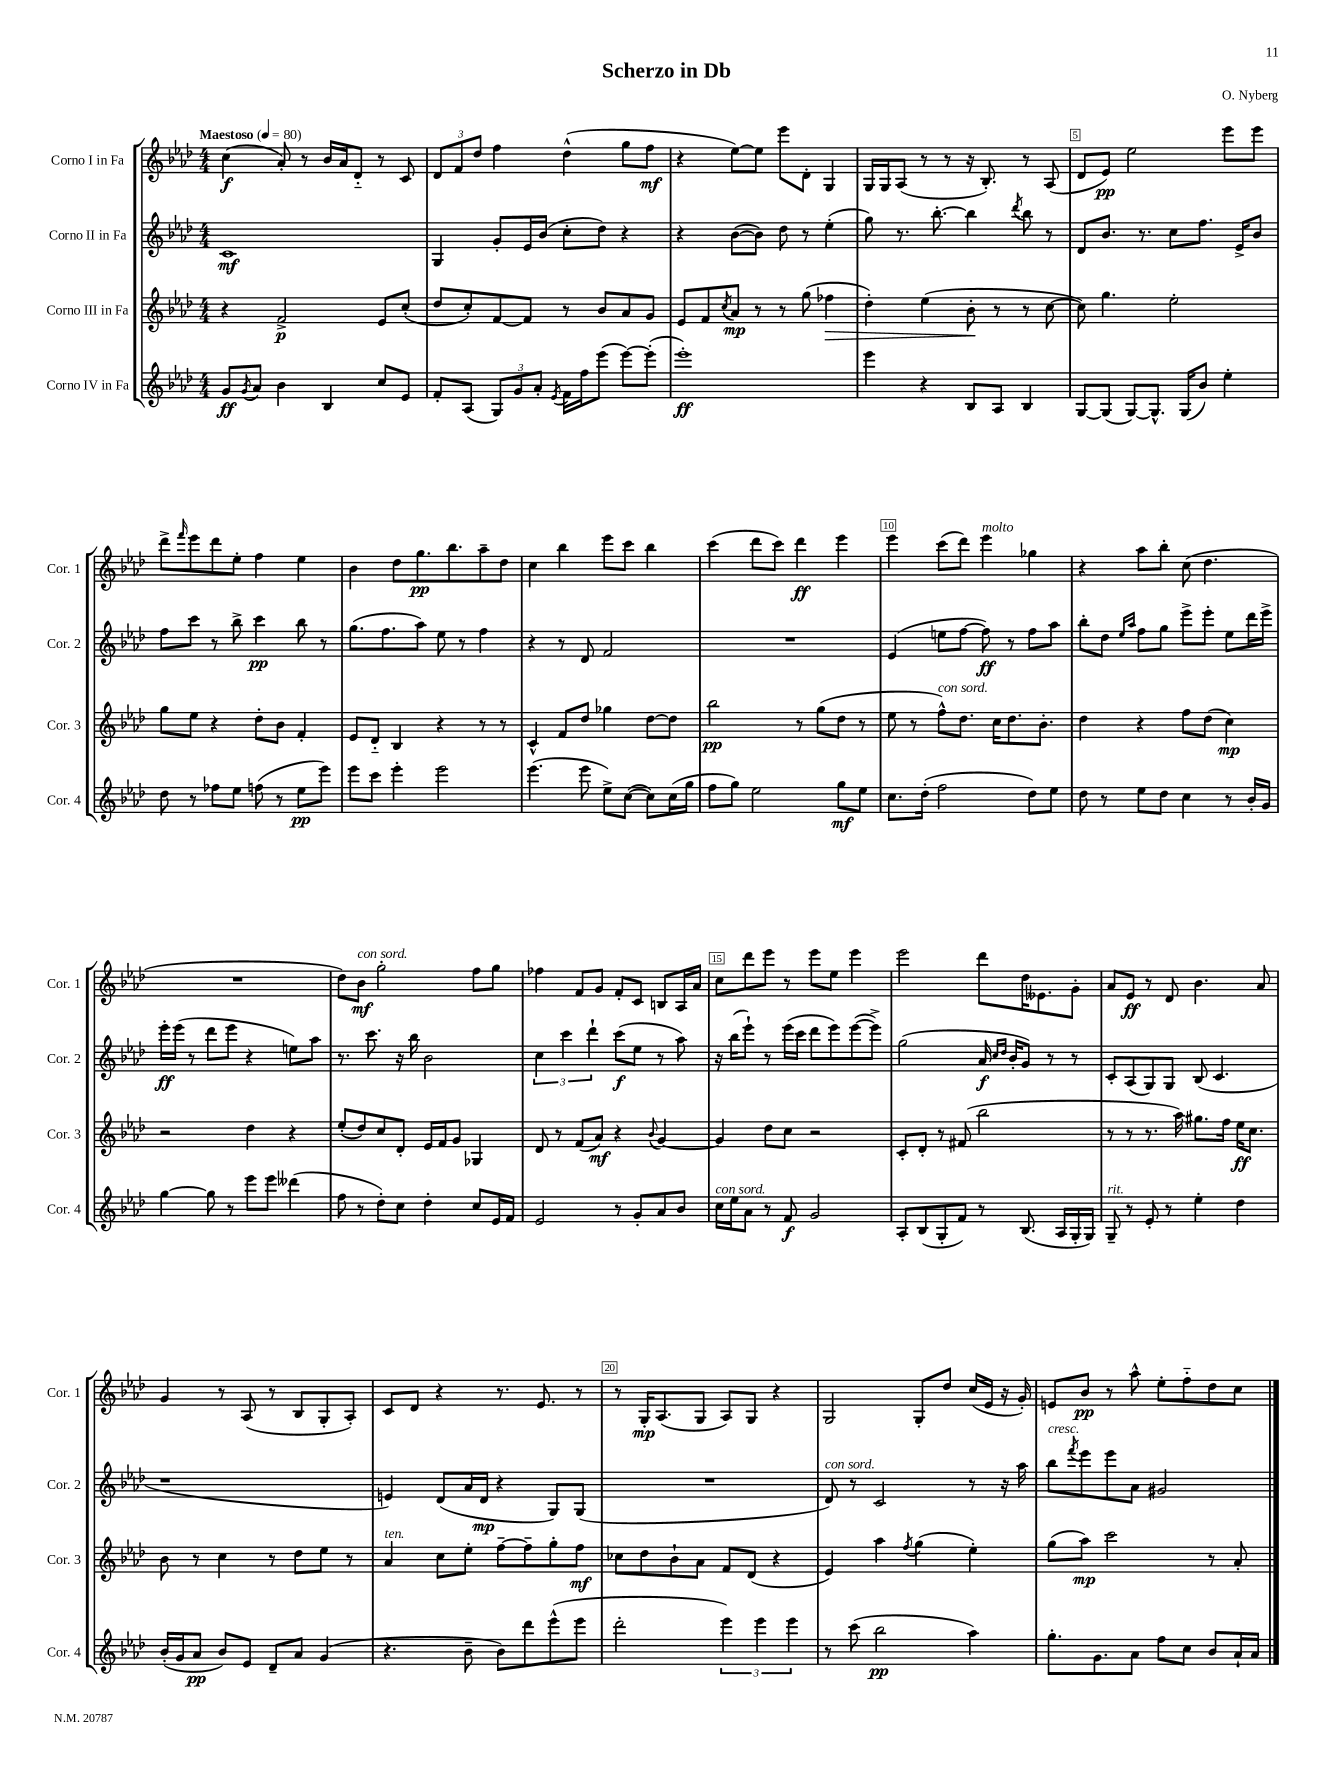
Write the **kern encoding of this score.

**kern	**dynam	**kern	**dynam	**kern	**dynam	**kern	**dynam
*part4	*part4	*part3	*part3	*part2	*part2	*part1	*part1
*staff4	*staff4	*staff3	*staff3	*staff2	*staff2	*staff1	*staff1
*I"Corno IV in Fa	*	*I"Corno III in Fa	*	*I"Corno II in Fa	*	*I"Corno I in Fa	*
*I'Cor. 4	*	*I'Cor. 3	*	*I'Cor. 2	*	*I'Cor. 1	*
*clefG2	*	*clefG2	*	*clefG2	*	*clefG2	*
*k[b-e-a-d-]	*	*k[b-e-a-d-]	*	*k[b-e-a-d-]	*	*k[b-e-a-d-]	*
*M4/4	*	*M4/4	*	*M4/4	*	*M4/4	*
*MM80	*	*MM80	*	*MM80	*	*MM80	*
=1	=1	=1	=1	=1	=1	=1	=1
!	!	!	!	!	!	!LO:TX:a:B:t=Maestoso	!
8g/L	ff	4r	.	1c	mf	(4cc\	f
8qg/	.	.	.	.	.	.	.
8a-/J	.	.	.	.	.	.	.
4b-\	.	2f^/	p	.	.	8a-'/)	.
.	.	.	.	.	.	8r	.
4B-/	.	.	.	.	.	16b-/LL	.
.	.	.	.	.	.	16a-/J	.
.	.	.	.	.	.	8d-/J	.
8cc/L	.	8e-/L	.	.	.	8r	.
8e-/J	.	(8cc'/J	.	.	.	8c/	.
=2	=2	=2	=2	=2	=2	=2	=2
8f'/L	.	8dd-/L	.	4G/	.	12d-/L	.
.	.	.	.	.	.	12f/	.
(8A-/J	.	8cc'/)	.	.	.	.	.
.	.	.	.	.	.	12dd-/J	.
12G/L)	.	[8f/	.	8g'/L	.	4ff\	.
12g/	.	.	.	.	.	.	.
.	.	8f/J]	.	16e-/L	.	.	.
12a-'/J	.	.	.	.	.	.	.
.	.	.	.	(16b-/JJ	.	.	.
8qe-/	.	.	.	.	.	.	.
16f\LL	.	8r	.	8cc'\L	.	(4dd-^^\	.
16ff\J	.	.	.	.	.	.	.
(8eee-\J	.	8b-/L	.	8dd-\J)	.	.	.
[8eee-\L)	.	8a-/	.	4r	.	8gg\L	.
(8eee-'\J]	.	8g/J	.	.	.	8ff\J	mf
=3	=3	=3	=3	=3	=3	=3	=3
1eee-')	ff	8e-/L	.	4r	.	4r	.
.	.	8f/	.	.	.	.	.
.	.	8qcc/	.	.	.	.	.
.	.	8a-/J	mp	([8b-\L	.	[8ee-\L)	.
.	.	8r	.	8b-\J])	.	8ee-\J]	.
.	.	8r	.	8dd-\	.	8eee-\L	.
.	.	(8gg\	.	8r	.	8d-'\J	.
!	!	!	!LO:HP:b	!	!	!	!
.	.	4ff-X\	>	(4ee-'\	.	4G/	.
=4	=4	=4	=4	=4	=4	=4	=4
4eee-\	.	4dd-'\)	.	8gg\)	.	16G/LL	.
.	.	.	.	.	.	16G/J	.
.	.	.	.	8.r	.	(8A-/J	.
4r	.	(4ee-\	.	.	.	8r	.
.	.	.	.	[8.bb-'\	.	.	.
.	.	.	.	.	.	8r	.
8B-/L	.	8b-'\	.	4bb-\]	.	16r	.
.	.	.	.	.	.	8.B-'/)	.
8A-/J	.	8r	]	.	.	.	.
.	.	.	.	8qddd-/	.	.	.
4B-/	.	8r	.	8bb-\	.	8r	.
.	.	[8cc\	.	8r	.	(8A-/	.
=5	=5	=5	=5	=5	=5	=5	=5
[8G/L	.	8cc\])	.	8d-/L	.	8d-/L	.
(8G/J]	.	4.gg\	.	8.b-/J	.	8e-/J)	pp
[8G/L)	.	.	.	.	.	2ee-\	.
.	.	.	.	8.r	.	.	.
8.G^^/J]	.	.	.	.	.	.	.
.	.	2ee-'\	.	8cc\L	.	.	.
(16G/KL	.	.	.	.	.	.	.
8b-/J)	.	.	.	8.ff\J	.	.	.
4ee-'\	.	.	.	.	.	8eee-\L	.
.	.	.	.	16e-^/KL	.	.	.
.	.	.	.	8b-/J	.	8eee-\J	.
!!LO:LB:g=z
=6	=6	=6	=6	=6	=6	=6	=6
8dd-\	.	8gg\L	.	8ff\L	.	8ddd-^\L	.
.	.	.	.	.	.	16qqfff/	.
8r	.	8ee-\J	.	8ccc\J	.	8eee-\	.
8ff-X\L	.	4r	.	8r	.	8ddd-\	.
8ee-\J	.	.	.	8bb-^\	.	8ee-'\J	.
(8ffn\	.	8dd-'\L	.	4ccc\	pp	4ff\	.
8r	.	8b-\J	.	.	.	.	.
8ee-\L	pp	4f'/	.	8bb-\	.	4ee-\	.
8eee-\J)	.	.	.	8r	.	.	.
=7	=7	=7	=7	=7	=7	=7	=7
8eee-\L	.	8e-/L	.	(8.gg\L	.	4b-\	.
8ccc\J	.	8d-/J	.	.	.	.	.
.	.	.	.	8.ff\	.	.	.
4eee-'\	.	4B-/	.	.	.	8dd-\L	.
.	.	.	.	8aa-\J)	.	8.gg\	pp
2eee-\	.	4r	.	8ee-\	.	.	.
.	.	.	.	.	.	8.bb-\	.
.	.	.	.	8r	.	.	.
.	.	8r	.	4ff\	.	8aa-~\	.
.	.	8r	.	.	.	8dd-\J	.
=8	=8	=8	=8	=8	=8	=8	=8
(4.eee-\	.	4c^^/	.	4r	.	4cc\	.
.	.	8f/L	.	8r	.	4bb-\	.
8eee-\	.	8dd-/J	.	8d-/	.	.	.
8ee-^\L)	.	4gg-X\	.	2f/	.	8eee-\L	.
([8cc\J	.	.	.	.	.	8ccc\J	.
8cc\L])	.	[8dd-\L	.	.	.	4bb-\	.
(16cc\L	.	8dd-\J]	.	.	.	.	.
16gg\JJ	.	.	.	.	.	.	.
=9	=9	=9	=9	=9	=9	=9	=9
8ff\L	.	2bb-\	pp	1r	.	(4ccc\	.
8gg\J)	.	.	.	.	.	.	.
2ee-\	.	.	.	.	.	8ddd-\L	.
.	.	.	.	.	.	8ccc\J)	.
.	.	8r	.	.	.	4ddd-\	ff
.	.	(8gg\L	.	.	.	.	.
8gg\L	mf	8dd-\J	.	.	.	4eee-\	.
8ee-\J	.	8r	.	.	.	.	.
=10	=10	=10	=10	=10	=10	=10	=10
8.cc\L	.	8ee-\	.	(4e-/	.	4eee-\	.
.	.	8r	.	.	.	.	.
(16dd-'\Jk	.	.	.	.	.	.	.
!	!	!LO:TX:a:i:t=con sord.	!	!	!	!	!
2ff\	.	8ff^^\L)	.	8een\L	.	(8ccc\L	.
.	.	8.dd-\J	.	[8ff\J	.	8ddd-\J)	.
!	!	!	!	!	!	!LO:TX:a:i:t=molto	!
.	.	.	.	8ff\])	ff	4eee-\	.
.	.	16cc\KL	.	.	.	.	.
.	.	8.dd-\	.	8r	.	.	.
8dd-\L)	.	.	.	8ff\L	.	4gg-X\	.
.	.	8.b-'\J	.	.	.	.	.
8ee-\J	.	.	.	8aa-\J	.	.	.
=11	=11	=11	=11	=11	=11	=11	=11
8dd-\	.	4dd-\	.	8bb-'\L	.	4r	.
8r	.	.	.	8dd-\J	.	.	.
.	.	.	.	16qqee-/LL	.	.	.
.	.	.	.	16qqaa-/JJ	.	.	.
8ee-\L	.	4r	.	8ff\L	.	8aa-\L	.
8dd-\J	.	.	.	8gg\J	.	8bb-'\J	.
4cc\	.	8ff\L	.	8eee-^\L	.	(8cc\	.
.	.	(8dd-\J	.	8eee-'\J	.	4.dd-\	.
8r	.	4cc\)	mp	8ee-\L	.	.	.
16b-'/LL	.	.	.	16ddd-\L	.	.	.
16g/JJ	.	.	.	16eee-^\JJ	.	.	.
!!LO:LB:g=z
=12	=12	=12	=12	=12	=12	=12	=12
[4gg\	.	2r	.	16eee-'\LL	ff	1r	.
.	.	.	.	(16eee-\JJ	.	.	.
.	.	.	.	8r	.	.	.
8gg\]	.	.	.	8ddd-\L	.	.	.
8r	.	.	.	8eee-\J	.	.	.
8eee-\L	.	4dd-\	.	4r	.	.	.
8eee-\J	.	.	.	.	.	.	.
(4ddd--X\	.	4r	.	8een\L)	.	.	.
.	.	.	.	8aa-\J	.	.	.
=13	=13	=13	=13	=13	=13	=13	=13
8ff\	.	(8ee-'/L	.	8.r	.	8dd-\L)	.
!	!	!	!	!	!	!LO:TX:a:i:t=con sord.	!
8r	.	8dd-/)	.	.	.	8b-\J	mf
.	.	.	.	8.ccc\	.	.	.
8dd-'\L)	.	8cc/	.	.	.	2gg'\	.
8cc\J	.	8d-'/J	.	16r	.	.	.
.	.	.	.	16bb-\	.	.	.
4dd-'\	.	16e-/LL	.	2b-\	.	.	.
.	.	16f/J	.	.	.	.	.
.	.	8g/J	.	.	.	.	.
8cc/L	.	4G-X/	.	.	.	8ff\L	.
16e-/L	.	.	.	.	.	8gg\J	.
16f/JJ	.	.	.	.	.	.	.
=14	=14	=14	=14	=14	=14	=14	=14
2e-/	.	8d-/	.	6cc\	.	4ff-X\	.
.	.	8r	.	.	.	.	.
.	.	.	.	6ccc\	.	.	.
.	.	(8f/L	.	.	.	8f/L	.
.	.	.	.	6ddd-`\	.	.	.
.	.	8a-/J)	mf	.	.	8g/J	.
8r	.	4r	.	(8ccc\L	f	8f'/L	.
8g'/L	.	.	.	8ee-\J	.	8c/J	.
.	.	8qqb-/	.	.	.	.	.
8a-/	.	[4g/	.	8r	.	8Bn/L	.
8b-/J	.	.	.	8aa-\)	.	16A-/L	.
.	.	.	.	.	.	16a-/JJ	.
=15	=15	=15	=15	=15	=15	=15	=15
!LO:TX:a:i:t=con sord.	!	!	!	!	!	!	!
16cc\LL	.	4g/]	.	16r	.	8cc\L	.
16ee-\J	.	.	.	(16bb-\KL	.	.	.
8a-\J	.	.	.	8eee-`\J)	.	8ddd-\	.
8r	.	8dd-\L	.	8r	.	8eee-\J	.
8f/	f	8cc\J	.	(16eee-\LL	.	8r	.
.	.	.	.	16ccc\JJ	.	.	.
2g/	.	2r	.	8ddd-\L	.	8eee-\L	.
.	.	.	.	8eee-\)	.	8ee-\J	.
.	.	.	.	([8eee-\	.	4eee-\	.
.	.	.	.	8eee-^\J])	.	.	.
=16	=16	=16	=16	=16	=16	=16	=16
8A-'/L	.	8c'/L	.	(2gg\	.	2eee-\	.
(8B-/	.	8d-'/J	.	.	.	.	.
8G'/	.	8r	.	.	.	.	.
8f/J)	.	(8f#X/	.	.	.	.	.
8r	.	2bb-\	.	16a-/	f	8ddd-\L	.
.	.	.	.	16qqcc/LL	.	.	.
.	.	.	.	16qqdd-/JJ	.	.	.
.	.	.	.	16b-'/KL	.	.	.
(8.B-/	.	.	.	8g/J)	.	16dd-\K	.
.	.	.	.	.	.	8.e--X\	.
.	.	.	.	8r	.	.	.
16A-/LL	.	.	.	.	.	.	.
16G'/	.	.	.	8r	.	8g'\J	.
16G/JJ)	.	.	.	.	.	.	.
=17	=17	=17	=17	=17	=17	=17	=17
!LO:TX:a:i:t=rit.	!	!	!	!	!	!	!
8G~/	.	8r	.	8c'/L	.	8a-/L	.
8r	.	8r	.	(8A-/	.	8e-/J	ff
8e-'/	.	8.r	.	8G/)	.	8r	.
8r	.	.	.	8G/J	.	8d-/	.
.	.	16aa-\)	.	.	.	.	.
4ee-'\	.	8.gg#X\L	.	(8B-/	.	4.b-\	.
.	.	.	.	4.c/	.	.	.
.	.	16ff\Jk	.	.	.	.	.
4dd-\	.	16ee-\KL	ff	.	.	.	.
.	.	8.cc\J	.	.	.	.	.
.	.	.	.	.	.	8a-/	.
!!LO:LB:g=z
=18	=18	=18	=18	=18	=18	=18	=18
(16b-'/LL	.	8b-\	.	1r	.	4g/	.
16g/J	.	.	.	.	.	.	.
8a-/J	pp	8r	.	.	.	.	.
8b-/L)	.	4cc\	.	.	.	8r	.
8e-/J	.	.	.	.	.	(8A-/	.
8d-~/L	.	8r	.	.	.	8r	.
8a-/J	.	8dd-\L	.	.	.	8B-/L	.
(4g/	.	8ee-\J	.	.	.	8G'/	.
.	.	8r	.	.	.	8A-'/J)	.
=19	=19	=19	=19	=19	=19	=19	=19
!	!	!LO:TX:a:i:t=ten.	!	!	!	!	!
4.r	.	4a-/	.	4en/)	.	8c/L	.
.	.	.	.	.	.	8d-/J	.
.	.	8cc\L	.	(8d-/L	.	4r	.
8b-~\	.	8ee-'\J	.	16a-/L	.	.	.
.	.	.	.	16d-/JJ	mp	.	.
8b-\L)	.	[8ff~\L	.	4r	.	8.r	.
8ddd-\	.	8ff~\]	.	.	.	.	.
.	.	.	.	.	.	8.e-/	.
(8eee-^^\	.	8gg'\	.	8G/L)	.	.	.
8eee-\J	.	8ff\J	mf	(8G/J	.	8r	.
=20	=20	=20	=20	=20	=20	=20	=20
2ddd-'\	.	8cc-X\L	.	1r	.	8r	.
.	.	8dd-\	.	.	.	16G'/KL	mp
.	.	.	.	.	.	(8.A-/	.
.	.	8b-`\	.	.	.	.	.
.	.	8a-\J	.	.	.	8G/J	.
6eee-\)	.	8f/L	.	.	.	8A-/L)	.
.	.	(8d-/J	.	.	.	8G/J	.
6eee-\	.	.	.	.	.	.	.
.	.	4r	.	.	.	4r	.
6eee-\	.	.	.	.	.	.	.
=21	=21	=21	=21	=21	=21	=21	=21
!	!	!	!	!LO:TX:a:i:t=con sord.	!	!	!
8r	.	4e-/)	.	8d-/)	.	2G/	.
(8ccc\	.	.	.	8r	.	.	.
2bb-\	pp	4aa-\	.	2c/	.	.	.
.	.	8qff/	.	.	.	.	.
.	.	(4gg\	.	.	.	8G'/L	.
.	.	.	.	.	.	8dd-/J	.
4aa-\)	.	4ee-'\)	.	8r	.	(16cc/LL	.
.	.	.	.	.	.	16e-/JJ	.
.	.	.	.	16r	.	16r	.
.	.	.	.	16aa-\	.	16g'/)	.
=22	=22	=22	=22	=22	=22	=22	=22
!	!	!	!	!LO:TX:a:i:t=cresc.	!	!	!
8.gg'\L	.	(8gg\L	.	8bb-\L	.	8en/L	.
.	.	.	.	8qfff/	.	.	.
.	.	8aa-\J)	mp	8eee-\	.	8b-/J	pp
8.g\	.	.	.	.	.	.	.
.	.	2ccc\	.	8eee-\	.	8r	.
8a-\J	.	.	.	8a-\J	.	8aa-^^\	.
8ff\L	.	.	.	2g#X/	.	8ee-'\L	.
8cc\J	.	.	.	.	.	8ff\	.
8b-/L	.	8r	.	.	.	8dd-\	.
16a-`/L	.	8a-'/	.	.	.	8cc\J	.
16a-/JJ	.	.	.	.	.	.	.
==	==	==	==	==	==	==	==
*-	*-	*-	*-	*-	*-	*-	*-
